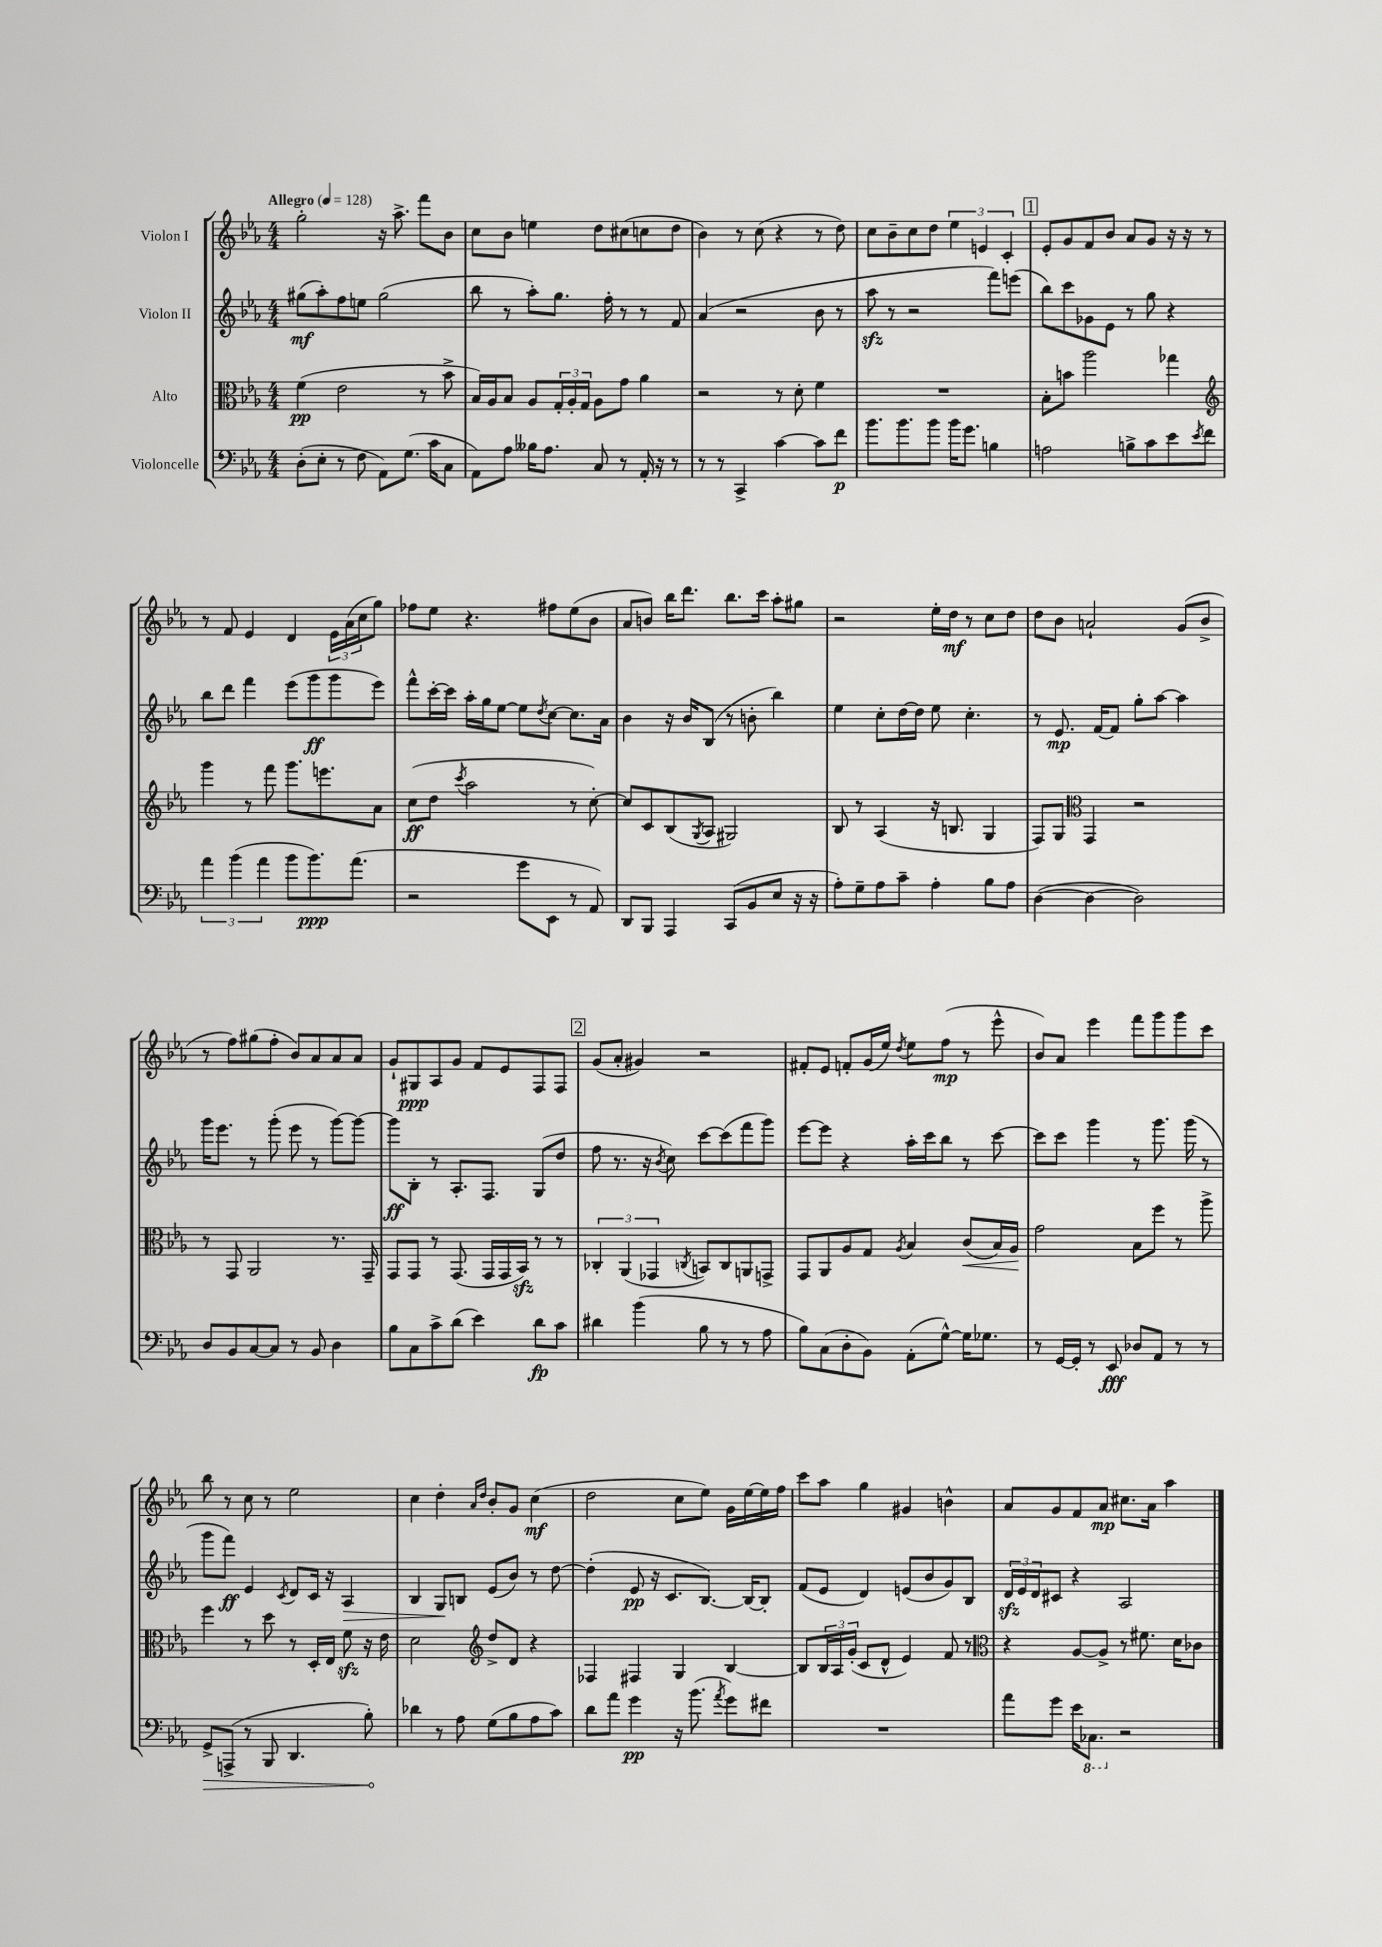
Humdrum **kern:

**kern	**dynam	**kern	**dynam	**kern	**dynam	**kern	**dynam
*part4	*part4	*part3	*part3	*part2	*part2	*part1	*part1
*staff4	*staff4	*staff3	*staff3	*staff2	*staff2	*staff1	*staff1
*I"Violoncelle	*	*I"Alto	*	*I"Violon II	*	*I"Violon I	*
*clefF4	*	*clefC3	*	*clefG2	*	*clefG2	*
*k[b-e-a-]	*	*k[b-e-a-]	*	*k[b-e-a-]	*	*k[b-e-a-]	*
*M4/4	*	*M4/4	*	*M4/4	*	*M4/4	*
*MM128	*	*MM128	*	*MM128	*	*MM128	*
=1	=1	=1	=1	=1	=1	=1	=1
!	!	!	!	!	!	!LO:TX:a:B:t=Allegro	!
(8D'\L	.	(4f\	pp	(8gg#X\L	mf	2gg'\	.
8E-'\J	.	.	.	8aa-'\)	.	.	.
8r	.	2e-\	.	8ff\	.	.	.
8F\	.	.	.	8een\J	.	.	.
8AA-\L)	.	.	.	(2gg#\	.	16r	.
.	.	.	.	.	.	8.aa-^\	.
(8.G\J	.	.	.	.	.	.	.
.	.	8r	.	.	.	8fff\L	.
16c\KL	.	.	.	.	.	.	.
8C\J	.	8b-^\	.	.	.	8b-\J	.
=2	=2	=2	=2	=2	=2	=2	=2
8AA-\L)	.	16B-/LL)	.	8bb-\	.	8cc\L	.
.	.	16A-/J	.	.	.	.	.
8A-\J	.	8B-/J	.	8r	.	8b-\J	.
16B--X\KL	.	8A-/L	.	8aa-'\L)	.	4een\	.
8.A-\J	.	.	.	.	.	.	.
.	.	24G'/L	.	8.gg\J	.	.	.
.	.	24A-'/	.	.	.	.	.
.	.	24G/JJ	.	.	.	.	.
8C/	.	8A-\L	.	.	.	8dd\L	.
.	.	.	.	16ff'\	.	.	.
8r	.	8g\J	.	8r	.	(8cc#X\	.
16AA-'/	.	4a-\	.	8r	.	8ccn\	.
16r	.	.	.	.	.	.	.
8r	.	.	.	8f/	.	8dd\J	.
=3	=3	=3	=3	=3	=3	=3	=3
8r	.	2r	.	(4a-/	.	4b-\)	.
8r	.	.	.	.	.	.	.
4CC^/	.	.	.	2r	.	8r	.
.	.	.	.	.	.	(8cc\	.
[4c\	.	8r	.	.	.	4r	.
.	.	8d'\	.	.	.	.	.
8c\L]	.	4f\	.	8b-\	.	8r	.
8f\J	p	.	.	8r	.	8dd\)	.
=4	=4	=4	=4	=4	=4	=4	=4
8.b-\L	.	1r	.	8aa-zz\	.	8cc\L	.
.	.	.	.	8r	.	8b-~\	.
8.b-\	.	.	.	.	.	.	.
.	.	.	.	2r	.	8cc\	.
8b-\J	.	.	.	.	.	8dd\J	.
16b-\KL	.	.	.	.	.	6ee-\	.
8.g\J	.	.	.	.	.	.	.
.	.	.	.	.	.	6en/	.
4Bn\	.	.	.	8fff\L)	.	.	.
.	.	.	.	.	.	6c'/	.
.	.	.	.	(8eeen\J	.	.	.
!!LO:REH:place=s1:t=1
=5	=5	=5	=5	=5	=5	=5	=5
2An\	.	8B-'\L	.	8bb-\L)	.	8e-'/L	.
.	.	8bn\J	.	8ccc\	.	8g/	.
.	.	2aa-\	.	8g-X\	.	8f/	.
.	.	.	.	8e-\J	.	8b-/J	.
8Bn^\L	.	.	.	8r	.	8a-/L	.
8c\	.	.	.	8gg\	.	8g/J	.
8e-\	.	4gg-X\	.	4r	.	16r	.
.	.	.	.	.	.	16r	.
8qe-/	.	.	.	.	.	.	.
8f\J	.	.	.	.	.	8r	.
!!LO:LB:g=z
=6	=6	=6	=6	=6	=6	=6	=6
*	*	*clefG2	*	*	*	*	*
6a-\	.	4ggg\	.	8bb-\L	.	8r	.
.	.	.	.	8ddd\J	.	8f/	.
(6b-\	.	.	.	.	.	.	.
.	.	8r	.	4fff\	.	4e-/	.
6a-\	.	.	.	.	.	.	.
.	.	8fff\	.	.	.	.	.
8b-\L	.	8.ggg\L	.	(8eee-\L	.	4d/	.
8.b-\)	ppp	.	.	8ggg\	ff	.	.
.	.	8.eeen\	.	.	.	.	.
.	.	.	.	8ggg\	.	24e-\LL	.
.	.	.	.	.	.	(24a-\	.
(8.a-\J	.	.	.	.	.	.	.
.	.	.	.	.	.	24cc\J	.
.	.	8a-\J	.	8eee-\J)	.	8gg\J)	.
=7	=7	=7	=7	=7	=7	=7	=7
2r	.	(8cc\L	ff	8fff^^\L	.	8ff-X\L	.
.	.	8dd\J	.	[16ccc'\L	.	8ee-\J	.
.	.	.	.	16ccc\JJ]	.	.	.
.	.	8qccc/	.	.	.	.	.
.	.	2aa-\	.	16aa-'\LL	.	4.r	.
.	.	.	.	16gg\J	.	.	.
.	.	.	.	[8ee-\J	.	.	.
8g\L	.	.	.	8ee-\L]	.	.	.
.	.	.	.	8qdd/	.	.	.
8EE-\J	.	.	.	[8cc\J	.	8ff#X\L	.
8r	.	8r	.	8.cc\L]	.	(8ee-\	.
8AA-/)	.	[8cc'\)	.	.	.	8b-\J	.
.	.	.	.	16a-\Jk	.	.	.
=8	=8	=8	=8	=8	=8	=8	=8
8DD/L	.	8cc/L]	.	4b-\	.	8a-/L	.
8BBB-/J	.	8c/	.	.	.	8bn/J)	.
4AAA-/	.	(8B-/	.	16r	.	16bb-\KL	.
.	.	.	.	16b-/KL	.	8.ddd\J	.
.	.	8qG/	.	.	.	.	.
.	.	8A-/J	.	(8B-/J	.	.	.
(8CC/L	.	2G#X/)	.	8r	.	8.bb-\L	.
8BB-/	.	.	.	8bn'\	.	.	.
.	.	.	.	.	.	16ccc\Jk	.
8E-/J	.	.	.	4bb-\)	.	8aa-'\L	.
16r	.	.	.	.	.	8gg#X\J	.
16r	.	.	.	.	.	.	.
=9	=9	=9	=9	=9	=9	=9	=9
8A-'\L)	.	8B-/	.	4ee-\	.	2r	.
8G~\	.	8r	.	.	.	.	.
8A-\	.	(4A-/	.	8cc'\L	.	.	.
8c~\J	.	.	.	[16dd\L	.	.	.
.	.	.	.	16dd\JJ]	.	.	.
4A-'\	.	16r	.	8ee-\	.	16ee-'\LL	.
.	.	8.Bn/	.	.	.	16dd\JJ	mf
.	.	.	.	4.cc'\	.	8r	.
8B-\L	.	4G/	.	.	.	8cc\L	.
8A-\J	.	.	.	.	.	8dd\J	.
=10	=10	=10	=10	=10	=10	=10	=10
([4D\	.	8F/L)	.	8r	.	8dd\L	.
.	.	8G/J	.	8.e-/	mp	8b-\J	.
*	*	*clefC3	*	*	*	*	*
4D\_	.	4GG/	.	.	.	2an`/	.
.	.	.	.	[16f/KL	.	.	.
.	.	.	.	8f/J]	.	.	.
2D\])	.	2r	.	8gg'\L	.	.	.
.	.	.	.	[8aa-\J	.	.	.
.	.	.	.	4aa-\]	.	(8g/L	.
.	.	.	.	.	.	8b-^/J	.
!!LO:LB:g=z
=11	=11	=11	=11	=11	=11	=11	=11
8D/L	.	8r	.	16ggg\KL	.	8r	.
.	.	.	.	8.eee-\J	.	.	.
8BB-/	.	8GG/	.	.	.	8ff\L)	.
[8C/	.	2AA-/	.	8r	.	(8gg#X\	.
8C/J]	.	.	.	(8ggg'\	.	8ff'\J	.
8r	.	.	.	8eee-\	.	8b-/L)	.
8BB-/	.	.	.	8r	.	8a-/	.
4D\	.	8.r	.	[8ggg\L)	.	8a-/	.
.	.	.	.	8ggg\J_	.	8a-/J	.
.	.	16GG~/	.	.	.	.	.
=12	=12	=12	=12	=12	=12	=12	=12
8B-\L	.	8GG/L	.	8ggg\L]	ff	8g`/L	.
8C\	.	8GG/J	.	8B-'\J	.	8G#X/	ppp
8c^\	.	8r	.	8r	.	8A-/	.
(8d\J	.	(8.GG/	.	8.A-'/L	.	8g/J	.
4e-\)	.	.	.	.	.	8f/L	.
.	.	16GG/LL	.	8.F/J	.	.	.
.	.	16GG/	.	.	.	8e-/	.
.	.	16BB-zz/JJ)	.	.	.	.	.
8d\L	fp	8r	.	(8G/L	.	8F/	.
8c\J	.	8r	.	8dd/J	.	8F/J	.
!!LO:REH:place=s1:t=2
=13	=13	=13	=13	=13	=13	=13	=13
4d#X\	.	6C-X'/	.	8ff\	.	(8g/L	.
.	.	.	.	8.r	.	8a-'/J	.
.	.	(6AA-/	.	.	.	.	.
(4b-\	.	.	.	.	.	4g#X/)	.
.	.	.	.	16r	.	.	.
.	.	6GG-X/	.	.	.	.	.
.	.	.	.	8qb-/	.	.	.
.	.	.	.	8cc\)	.	.	.
.	.	8qCn/	.	.	.	.	.
8B-\	.	8BBn/L)	.	[8ccc\L	.	2r	.
8r	.	8C/	.	(8ccc\]	.	.	.
8r	.	8AAn/	.	8fff\	.	.	.
8A-\	.	8GGn^/J	.	8ggg\J)	.	.	.
=14	=14	=14	=14	=14	=14	=14	=14
8B-\L)	.	8GG/L	.	[8eee-\L	.	8f#X'/L	.
(8C\	.	8AA-/	.	8eee-\J]	.	8e-/J	.
8D'\	.	8A-/	.	4r	.	8fn'/L	.
8BB-\J)	.	8G/J	.	.	.	(16g/L	.
.	.	.	.	.	.	16ee-/JJ)	.
.	.	8qA-/	.	.	.	8qdd/	.
(8AA-'\L	.	4B-/	.	16aa-'\LL	.	8ee-\L	.
.	.	.	.	16ccc\J	.	.	.
[8G^^\J)	.	.	.	8bb-\J	.	(8ff\J	mp
!	!	!	!LO:HP:b	!	!	!	!
16G\KL]	.	(8c/L	<	8r	.	8r	.
8.G-X\J	.	.	.	.	.	.	.
.	.	16B-/L)	.	[8ccc\	.	8eee-^^\	.
.	.	16A-/JJ	.	.	.	.	.
.	.	.	[	.	.	.	.
=15	=15	=15	=15	=15	=15	=15	=15
8r	.	2g\	.	8ccc\L]	.	8b-/L)	.
[16GG/LL	.	.	.	8ccc\J	.	8a-/J	.
16GG'/JJ]	.	.	.	.	.	.	.
8r	.	.	.	4ggg\	.	4eee-\	.
8EE-/	fff	.	.	.	.	.	.
8D-X/L	.	8B-\L	.	8r	.	8fff\L	.
8AA-/J	.	8ff\J	.	8.ggg\	.	8ggg\	.
8r	.	8r	.	.	.	8ggg\	.
.	.	.	.	(16ggg\	.	.	.
8r	.	8aa-^\	.	8r	.	8ccc\J	.
!!LO:LB:g=z
=16	=16	=16	=16	=16	=16	=16	=16
!	!LO:HP:b	!	!	!	!	!	!
8GG^/L	>	4ff\	.	8ggg\L	.	8bb-\	.
(8AAAn^/J	.	.	.	8fff\J)	ff	8r	.
8r	.	8r	.	4e-/	.	8cc\	.
8BBB-/	.	8dd\	.	.	.	8r	.
.	.	.	.	8qc/	.	.	.
4.DD/	.	8r	.	8d/L	.	2ee-\	.
.	.	16D'/LL	.	16c/Jk	.	.	.
.	.	16E-/JJ	.	16r	.	.	.
!	!	!	!	!	!LO:HP:b	!	!
.	.	8fzz\	.	4A-/	>	.	.
8B-'\)	.	16r	.	.	.	.	.
.	.	16e-\	.	.	.	.	.
.	]	.	.	.	.	.	.
=17	=17	=17	=17	=17	=17	=17	=17
4d-X\	.	2d\	.	4B-/	.	4cc\	.
8r	.	.	.	8G/L	.	4dd'\	.
8A-\	.	.	.	8Bn/J	]	.	.
*	*	*clefG2	*	*	*	*	*
.	.	.	.	.	.	16qqa-/LL	.
.	.	.	.	.	.	16qqdd/JJ	.
(8G\L	.	8dd^/L	.	(8e-/L	.	8b-'/L	.
8B-\	.	8d/J	.	8b-/J)	.	8g/J	.
8A-\	.	4r	.	8r	.	(4cc\	mf
8c\J)	.	.	.	[8dd\	.	.	.
=18	=18	=18	=18	=18	=18	=18	=18
8d\L	.	4F-X/	.	(4dd'\]	.	2dd\	.
8a-\J	.	.	.	.	.	.	.
4g\	pp	4F#X/	.	8e-/	pp	.	.
.	.	.	.	16r	.	.	.
.	.	.	.	8.c/L	.	.	.
16r	.	4G/	.	.	.	8cc\L	.
(8.b-\	.	.	.	.	.	.	.
.	.	.	.	[8.B-/J)	.	8ee-\J)	.
8qa-/	.	.	.	.	.	.	.
8g\L)	.	[4B-/	.	.	.	16g\LL	.
.	.	.	.	16B-/KL_	.	[16ee-\	.
8f#X\J	.	.	.	8B-'/J]	.	16ee-\]	.
.	.	.	.	.	.	16ff\JJ	.
=19	=19	=19	=19	=19	=19	=19	=19
1r	.	8B-/L]	.	(8f/L	.	8ccc\L	.
.	.	24B-/L	.	8e-/J	.	8aa-\J	.
.	.	24A-/	.	.	.	.	.
.	.	(24g'/JJ	.	.	.	.	.
.	.	8c/L	.	4d/)	.	4gg\	.
.	.	8d^^/J	.	.	.	.	.
.	.	4e-/)	.	(8en/L	.	4g#X/	.
.	.	.	.	8b-/	.	.	.
.	.	8f/	.	8g/)	.	4bn^^\	.
.	.	8r	.	8B-/J	.	.	.
=20	=20	=20	=20	=20	=20	=20	=20
*	*	*clefC3	*	*	*	*	*
8a-\L	.	4r	.	24dzz/LL	.	8a-/L	.
.	.	.	.	24e-/	.	.	.
.	.	.	.	24d/J	.	.	.
8g\J	.	.	.	8c#X/J	.	8g/	.
16e-\KL	.	[8A-/L	.	4r	.	8f/	.
*8ba	*	*	*	*	*	*	*
8.CC-X\J	.	.	.	.	.	.	.
.	.	8A-^/J]	.	.	.	8a-/J	mp
*X8ba	*	*	*	*	*	*	*
2r	.	8r	.	2A-/	.	8.cc#X\L	.
.	.	8.f#X\	.	.	.	.	.
.	.	.	.	.	.	16a-\Jk	.
.	.	.	.	.	.	4aa-\	.
.	.	16d\KL	.	.	.	.	.
.	.	8c-X\J	.	.	.	.	.
==	==	==	==	==	==	==	==
*-	*-	*-	*-	*-	*-	*-	*-
